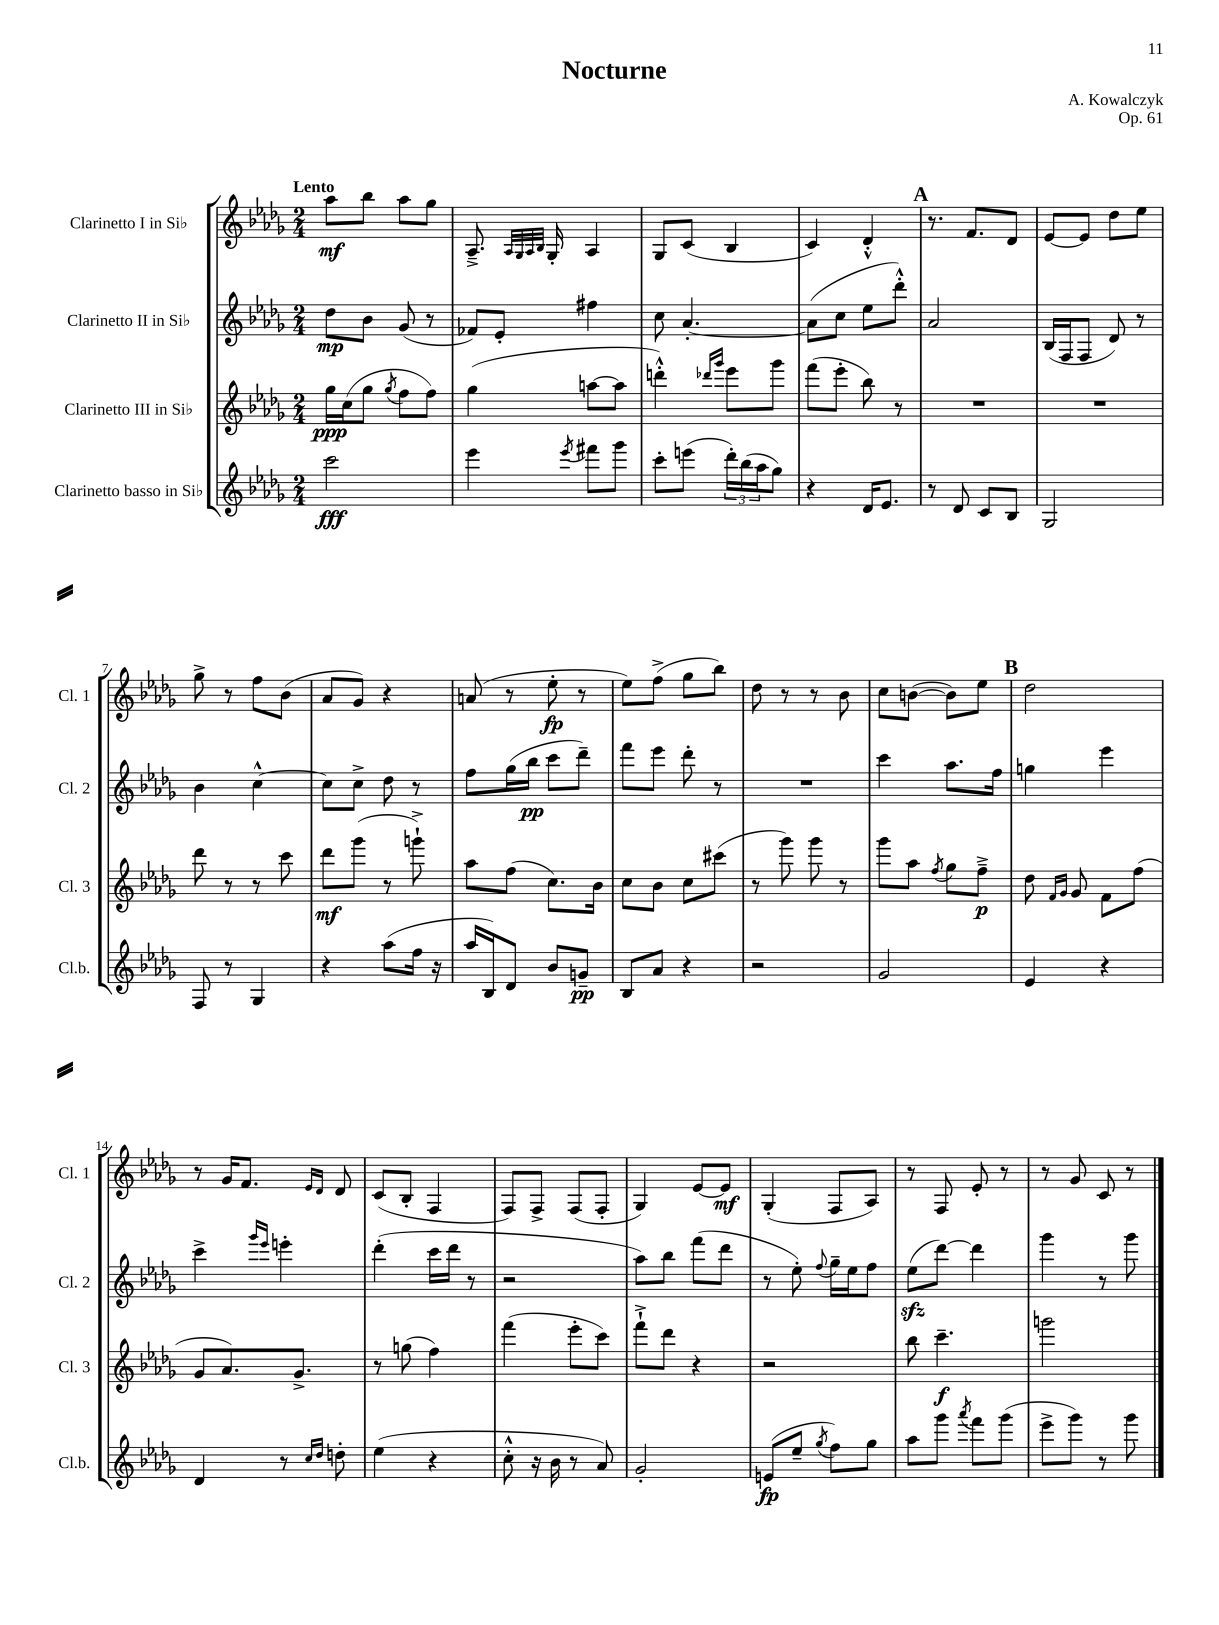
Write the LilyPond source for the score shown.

\header { title = "Nocturne" composer = "A. Kowalczyk" opus = "Op. 61" }
<<
\new StaffGroup <<
\new Staff = "s0" \with { instrumentName = "Clarinetto I in Sib" shortInstrumentName = "Cl. 1" } {
    \clef treble \key des \major \numericTimeSignature \time 2/4 \tempo "Lento"
    aes''8\mf bes''8 aes''8 ges''8 |
    aes8.---> \grace { aes32 ges32 aes32 bes32 } ges16-. aes4 |
    ges8 c'8( bes4 |
    c'4) des'4-.-^ |
    \mark \markup { \bold "A" } r8. f'8. des'8 |
    ees'8~ ees'8 des''8 ees''8 |
    ges''8-> r8 f''8 bes'8( |
    aes'8 ges'8) r4 |
    a'8( r8 ees''8-.\fp r8 |
    ees''8) f''8->( ges''8 bes''8) |
    des''8 r8 r8 bes'8 |
    c''8 b'8~( b'8) ees''8 |
    \mark \markup { \bold "B" } des''2 |
    r8 ges'16 f'8. \grace { ees'16 des'16 } des'8 |
    c'8( bes8-. f4 |
    f8) f8-> f8( f8-. |
    ges4) ees'8~ ees'8\mf |
    ges4-.( f8 aes8) |
    r8 f8 ees'8-. r8 |
    r8 ges'8 c'8 r8 \bar "|." |
}
\new Staff = "s1" \with { instrumentName = "Clarinetto II in Sib" shortInstrumentName = "Cl. 2" } {
    \clef treble \key des \major \numericTimeSignature \time 2/4
    des''8\mp bes'8 ges'8( r8 |
    fes'8) ees'8-. fis''4 |
    c''8 aes'4.~-. |
    aes'8( c''8 ees''8 des'''8-.-^) |
    \mark \markup { \bold "A" } aes'2 |
    bes16( f16 f8 des'8) r8 |
    bes'4 c''4~-^ |
    c''8 c''8-> des''8 r8 |
    f''8 ges''16( bes''16\pp c'''8 des'''8--) |
    f'''8 ees'''8 des'''8-. r8 |
    R2 |
    c'''4 aes''8. f''16 |
    \mark \markup { \bold "B" } g''4 ees'''4 |
    c'''4-> \grace { ges'''16 ees'''16 } e'''4-. |
    des'''4-.( c'''16 des'''16 r8 |
    r2 |
    aes''8) bes''8 f'''8( des'''8 |
    r8 ees''8-.) \appoggiatura { f''8 } ges''16-- ees''16 f''8 |
    ees''8\sfz( des'''8~) des'''4 |
    ges'''4 r8 ges'''8 \bar "|." |
}
\new Staff = "s2" \with { instrumentName = "Clarinetto III in Sib" shortInstrumentName = "Cl. 3" } {
    \clef treble \key des \major \numericTimeSignature \time 2/4
    ges''16\ppp c''16( ges''8 \acciaccatura { ges''8 } f''8 f''8) |
    ges''4( a''8~ a''8 |
    d'''4-.-^) \grace { des'''16 ges'''16 } ees'''8 ges'''8 |
    f'''8( ees'''8-. bes''8) r8 |
    \mark \markup { \bold "A" } R2 |
    R2 |
    des'''8 r8 r8 c'''8 |
    des'''8\mf ges'''8( r8 g'''8-!->) |
    aes''8 f''8( c''8.) bes'16 |
    c''8 bes'8 c''8 cis'''8( |
    r8 ges'''8) ges'''8 r8 |
    ges'''8 aes''8 \acciaccatura { f''8 } ges''8 f''8--->\p |
    \mark \markup { \bold "B" } des''8 \grace { f'16 ges'16 } ges'8 f'8 f''8( |
    ges'8 aes'8.) ges'8.-> |
    r8 g''8( f''4) |
    f'''4( ees'''8-. c'''8) |
    f'''8-!-> des'''8 r4 |
    r2 |
    bes''8 c'''4.--\f |
    g'''2 \bar "|." |
}
\new Staff = "s3" \with { instrumentName = "Clarinetto basso in Sib" shortInstrumentName = "Cl.b." } {
    \clef treble \key des \major \numericTimeSignature \time 2/4
    c'''2\fff |
    ees'''4 \acciaccatura { ees'''8 } fis'''8 ges'''8 |
    c'''8-. e'''8( \tuplet 3/2 { des'''16-.) bes''16( aes''16 } ges''8) |
    r4 des'16 ees'8. |
    \mark \markup { \bold "A" } r8 des'8 c'8 bes8 |
    ges2 |
    f8 r8 ges4 |
    r4 aes''8( f''16 r16 |
    aes''16 bes16) des'8 bes'8 g'8--\pp |
    bes8 aes'8 r4 |
    r2 |
    ges'2 |
    \mark \markup { \bold "B" } ees'4 r4 |
    des'4 r8 \grace { c''16 des''16 } d''8-. |
    ees''4( r4 |
    c''8-.-^ r16 bes'16 r8 aes'8) |
    ges'2-. |
    e'8\fp( ees''8-- \acciaccatura { ges''8 } f''8) ges''8 |
    aes''8 ges'''8 \acciaccatura { aes'''8 } f'''8 ges'''8( |
    ees'''8-> ges'''8) r8 ges'''8 \bar "|." |
}
>>
>>
